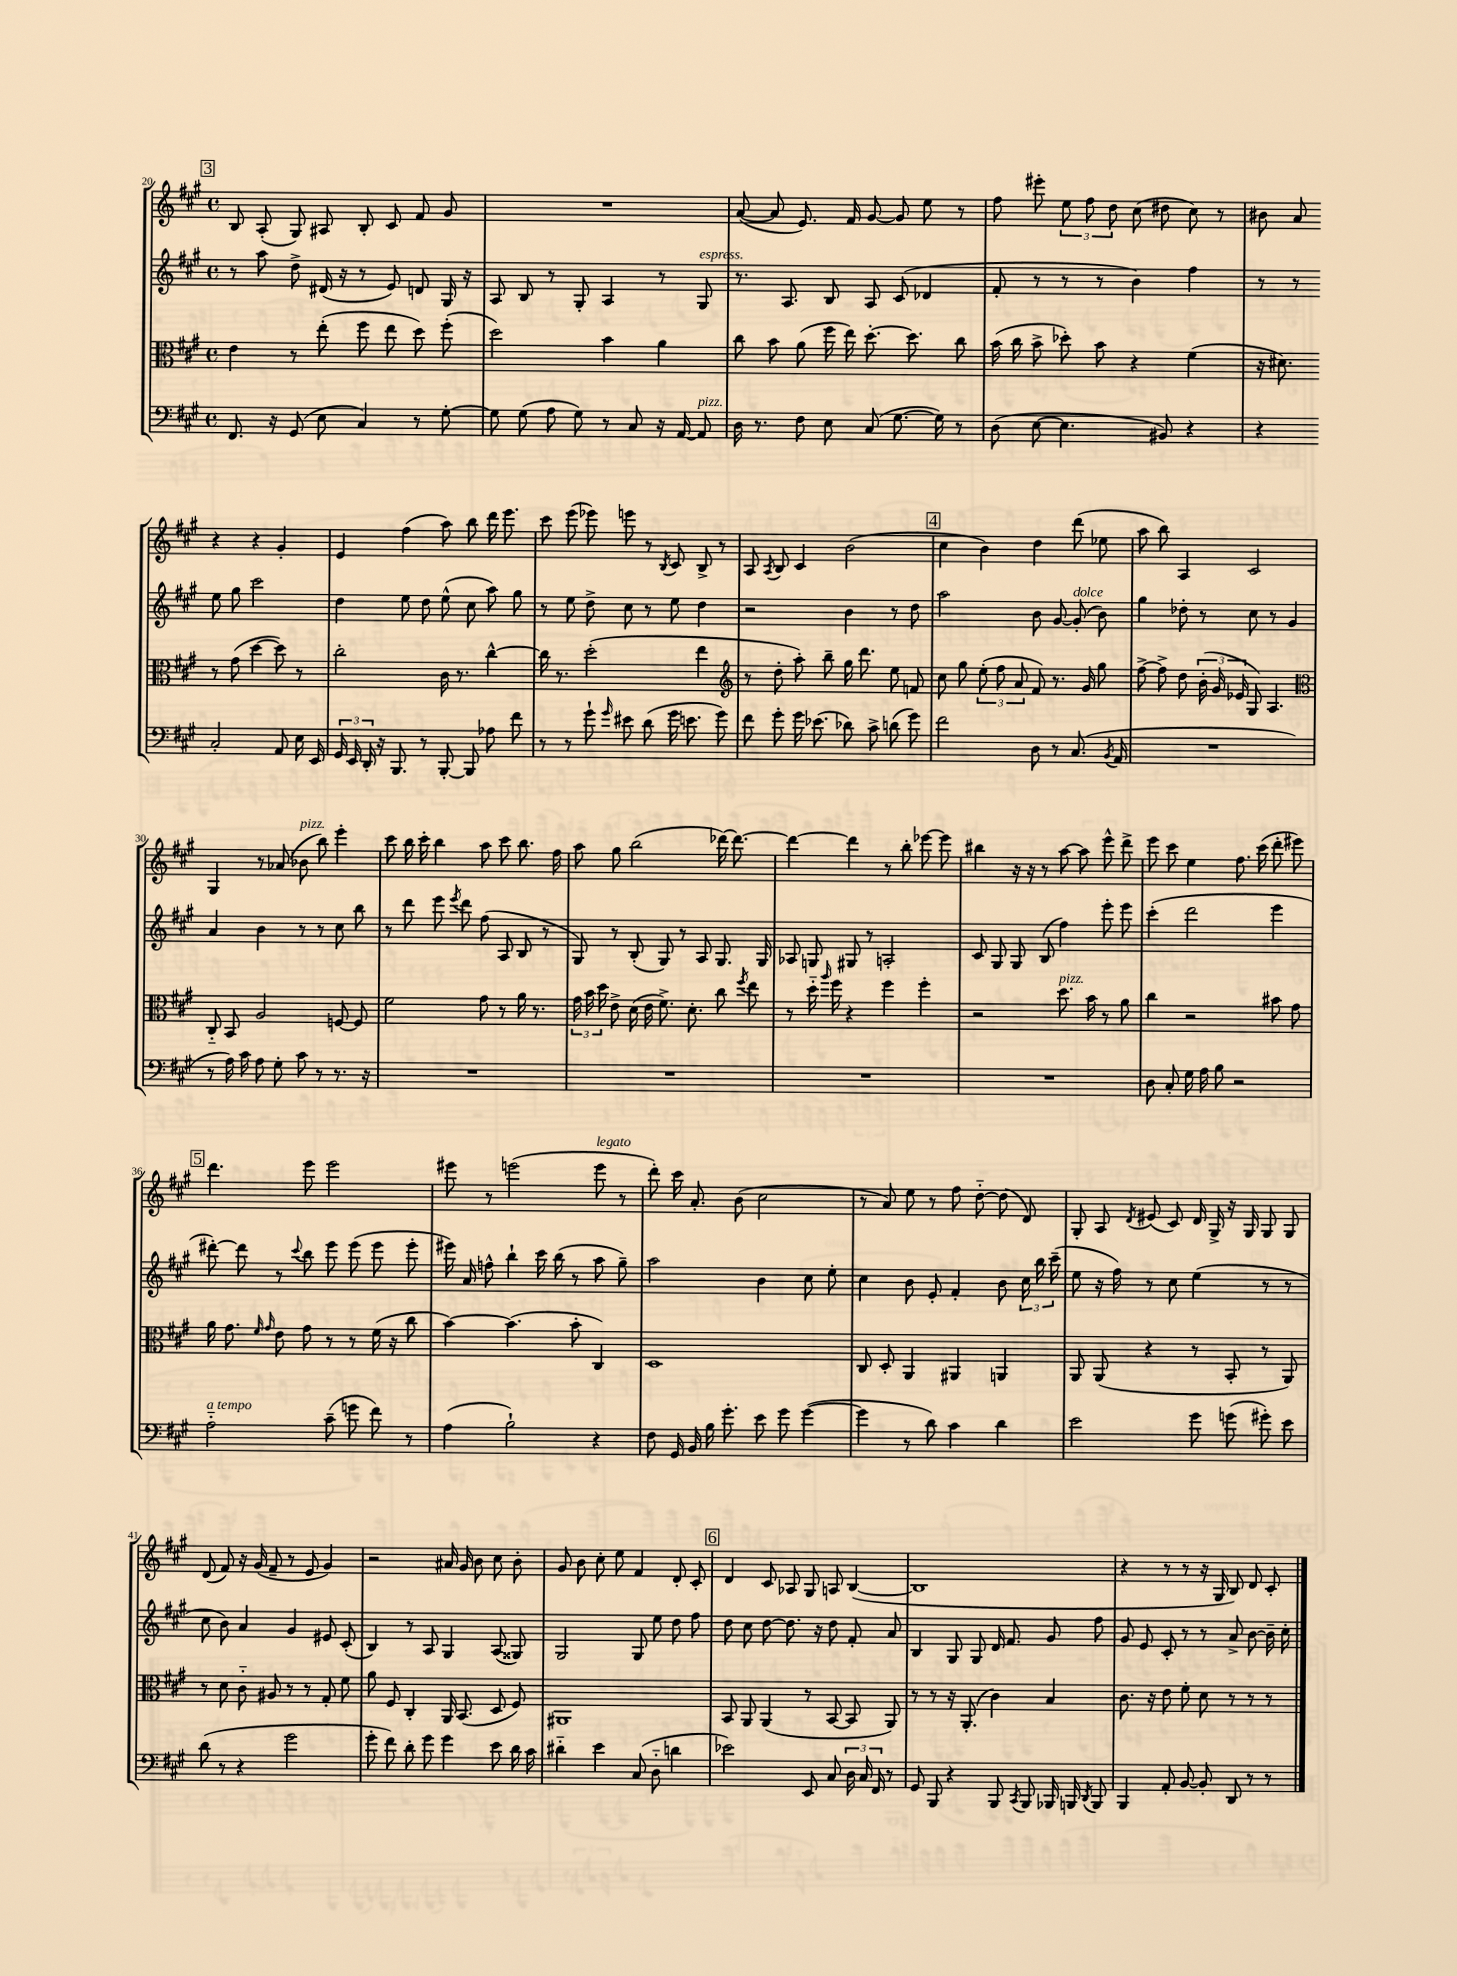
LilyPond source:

<<
\new StaffGroup <<
\new Staff = "s0" {
    \clef treble \key a \major \defaultTimeSignature \time 4/4
    \autoBeamOff \mark \markup { \box "3" } b8 a8-.( gis8) ais8 b8-. cis'8 fis'8 gis'8 |
    R1 |
    a'8~( a'8 e'8.) fis'16 gis'8~ gis'8 e''8 r8 |
    fis''8 eis'''8-. \tuplet 3/2 { e''8 fis''8 d''8 } cis''8( dis''8 cis''8) r8 |
    bis'8 a'8 r4 r4 gis'4-. |
    e'4 fis''4( a''8) b''8 d'''16 e'''8. |
    cis'''8 e'''8( ees'''8) e'''8 r8 \acciaccatura { b8 } cis'8 b8-> r8 |
    a8 \acciaccatura { a8 } b8 cis'4 b'2( |
    \mark \markup { \box "4" } cis''4 b'4) d''4 d'''8( ees''8 |
    a''8 b''8) a4 cis'2 |
    gis4 r8 aes'8( bes'8^\markup { \italic "pizz." } b''8) e'''4-. |
    cis'''8 b''16 cis'''16-. b''4 a''8 cis'''8 b''8. fis''16 |
    a''8 gis''8 b''2( des'''16~) des'''8.~ |
    des'''4~ des'''4 r8 b''8-. ees'''8~ ees'''8 |
    bis''4 r16 r16 r8 a''8~ a''8 e'''8-^ d'''8-> |
    e'''8 cis'''8 e''4 fis''8. cis'''16( d'''8-. eis'''8) |
    \mark \markup { \box "5" } d'''4. e'''8 e'''2 |
    eis'''8 r8 e'''2( e'''8^\markup { \italic "legato" } r8 |
    d'''8-.) cis'''16 a'8.-. b'8( cis''2 |
    r8 a'8) e''8 r8 fis''8 d''8~-_ d''8( d'8) |
    gis8-. a8 \acciaccatura { d'8 } eis'8( cis'8) d'16 gis16-> r16 gis16 gis8 gis8 |
    d'8( fis'8) r16 gis'16( fis'8-- r8 e'8 gis'4) |
    r2 ais'16 gis'16 b'8 cis''8 b'8-. |
    gis'8 b'8 cis''8-. e''8 fis'4 d'8-. cis'8-. |
    \mark \markup { \box "6" } d'4 cis'8 aes8 gis8 a8 b4~( |
    b1 |
    r4 r8 r8 r16 gis16 b8) d'8 cis'8-. \bar "|." |
}
\new Staff = "s1" {
    \clef treble \key a \major \defaultTimeSignature \time 4/4
    \autoBeamOff \mark \markup { \box "3" } r8 a''8 d''8-> dis'16( r16 r8 e'8) d'8 gis16 r16 |
    a8 b8 r8 gis8-. a4 r8 gis8^\markup { \italic "espress." } |
    r8. a8. b8 a8 cis'8( des'4 |
    fis'8-. r8 r8 r8 b'4) fis''4 |
    r8 r8 e''8 gis''8 cis'''2 |
    d''4 e''8 d''8 e''8-^( cis''8 a''8) gis''8 |
    r8 e''8 d''8-> cis''8 r8 e''8 d''4 |
    r2 b'4 r8 d''8 |
    \mark \markup { \box "4" } a''2 b'8 gis'8~ gis'8-.^\markup { \italic "dolce" }( b'8) |
    gis''4 des''8-. r8 cis''8 r8 gis'4 |
    a'4 b'4 r8 r8 cis''8 b''8 |
    r8 d'''8 e'''8 \acciaccatura { e'''8 } d'''8 fis''8( a8 b8 r8 |
    gis8) r8 b8-.( gis8) r8 a8 gis8. gis16 |
    aes8 g8 gis8 r8 a2-. |
    cis'8 gis8 gis8 b8( fis''4) e'''8-. e'''8 |
    cis'''4-.( d'''2 e'''4 |
    \mark \markup { \box "5" } dis'''8~-.) dis'''8 r8 \appoggiatura { cis'''8 } b''8 e'''8 e'''8( e'''8 e'''8-. |
    eis'''16) a'16 f''8-^ b''4-! cis'''16 b''16( r8 a''8 gis''8--) |
    a''2 b'4 cis''8 e''8-. |
    cis''4 b'8 e'8-. fis'4-. b'8 \tuplet 3/2 { cis''16 b''16 cis'''16--( } |
    e''8 r16 fis''16) r8 cis''8 e''4( r8 r8 |
    cis''8 b'8) a'4 gis'4 eis'8 cis'8-.( |
    b4) r8 a8 gis4 a8( gisis8) |
    gis2 gis8 e''8 d''8 fis''8 |
    \mark \markup { \box "6" } d''8 cis''8 d''8~ d''8. r16 d''8 fis'8-. a'8 |
    b4 gis8 gis8 d'16 fis'8. gis'8 fis''8 |
    gis'8 e'8 cis'8-. r8 r8 a'8-> b'8~ b'16-- cis''16-. \bar "|." |
}
\new Staff = "s2" {
    \clef alto \key a \major \defaultTimeSignature \time 4/4
    \autoBeamOff \mark \markup { \box "3" } e'4 r8 e''8-.( fis''8 e''8 d''8) fis''8-.( |
    d''2) b'4 a'4 |
    cis''8 b'8 a'8( fis''16 e''16) d''8.~-. d''8. cis''8 |
    b'16( cis''16 b'8-> des''8-.) b'8 r4 fis'4( |
    r16 dis'8.) r8 gis'8( d''4~ d''8) r8 |
    cis''2-. cis'16 r8. cis''4~-^ |
    cis''16 r8. d''2-.( e''4 |
    \clef treble r8 d''8-. a''8-.) b''8-- gis''16 d'''8. e''8 f'8 |
    \mark \markup { \box "4" } cis''8 gis''8 \tuplet 3/2 { e''8-.( fis''8 a'8 } fis'8) r8. gis'16 gis''8 |
    fis''8~-> fis''8-> d''8 \tuplet 3/2 { b'16-.( gis'16 ees'16 } gis8) a4. |
    \clef alto cis8-_ b,8 a2 f8~ f8 |
    fis'2 gis'8 r8 a'16 r8. |
    \tuplet 3/2 { gis'16 b'16 d''16 } e'8-> d'16( e'16 fis'8.->) d'8.-. cis''8 \acciaccatura { fis''8 } e''8 |
    r8 d''16-_ \grace { a''16 } fis''16 r4 fis''4 fis''4-. |
    r2 d''8.^\markup { \italic "pizz." } b'16 r8 a'8 |
    cis''4 r2 bis'8 gis'8 |
    \mark \markup { \box "5" } a'16 gis'8. \grace { fis'16 gis'16 } e'8 gis'8 r8 r8 fis'16( r16 cis''8 |
    b'4~) b'4.( b'8-. cis4) |
    d1 |
    cis8 d8-. a,4 ais,4 a,4 |
    a,8 a,8( r4 r8 b,8-. r8 a,8) |
    r8 d'8 cis'8-_ ais8 r8 r8 gis8-. fis'8 |
    a'8 fis8 cis4-. a,16 b,8.( d8 fis8) |
    ais,1 |
    \mark \markup { \box "6" } b,8 a,8 a,4( r8 b,8~ b,8 a,8) |
    r8 r8 r16 a,8.-.( cis'4) b4 |
    cis'8. r16 e'8 fis'8-. d'8 r8 r8 r8 \bar "|." |
}
\new Staff = "s3" {
    \clef bass \key a \major \defaultTimeSignature \time 4/4
    \autoBeamOff \mark \markup { \box "3" } fis,8. r16 gis,8( e8 cis4) r8 gis8~-. |
    gis8 gis8( a8 gis8) r8 cis8 r16 a,16~ a,8^\markup { \italic "pizz." } |
    d16 r8. fis8 e8 cis8( gis8.~ gis16) r8 |
    d8( e8~ e4. bis,8) r4 |
    r4 cis2-. a,8 e16 e,16 |
    \tuplet 3/2 { gis,16 e,16 d,16-. } r16 b,,8. r8 b,,8~-. b,,8 aes8 fis'8 |
    r8 r8 gis'8-! \grace { gis'16 } eis'8 d'8( gis'16 e'8. gis'8) |
    fis'8 gis'8-. gis'16 ees'8.( des'8) cis'8-> d'8( gis'8) |
    \mark \markup { \box "4" } fis'2 d8 r8 cis8.( \acciaccatura { b,8 } a,16 |
    R1 |
    r8 a16) cis'16 a8 gis8-. cis'8 r8 r8. r16 |
    R1 |
    R1 |
    R1 |
    R1 |
    d8 cis8-. gis16 a16 b8 r2 |
    \mark \markup { \box "5" } a2-_^\markup { \italic "a tempo" } cis'8--( g'8 fis'8) r8 |
    a4( b2-!) r4 |
    fis8 gis,16 b,16 b16 gis'8.-. e'8 gis'8 gis'4~( |
    gis'4 r8 d'8) cis'4 d'4 |
    e'2 gis'8 g'8( gis'8-.) e'8 |
    d'8( r8 r4 gis'2 |
    gis'8-. fis'8) d'8-. gis'8 gis'4 e'8 d'16 cis'16 |
    dis'4-_ e'4 cis8( d8-_ d'4 |
    \mark \markup { \box "6" } ees'2) e,8 cis8 \tuplet 3/2 { d16 cis16 fis,16 } r8 |
    gis,8 b,,8 r4 b,,8 \acciaccatura { cis,8 } b,,8 bes,,16 b,,16 \acciaccatura { d,8 } b,,8 |
    b,,4 a,8-. b,8~ b,8-. d,8 r8 r8 \bar "|." |
}
>>
>>
\layout { \context { \Score currentBarNumber = #20 } }
